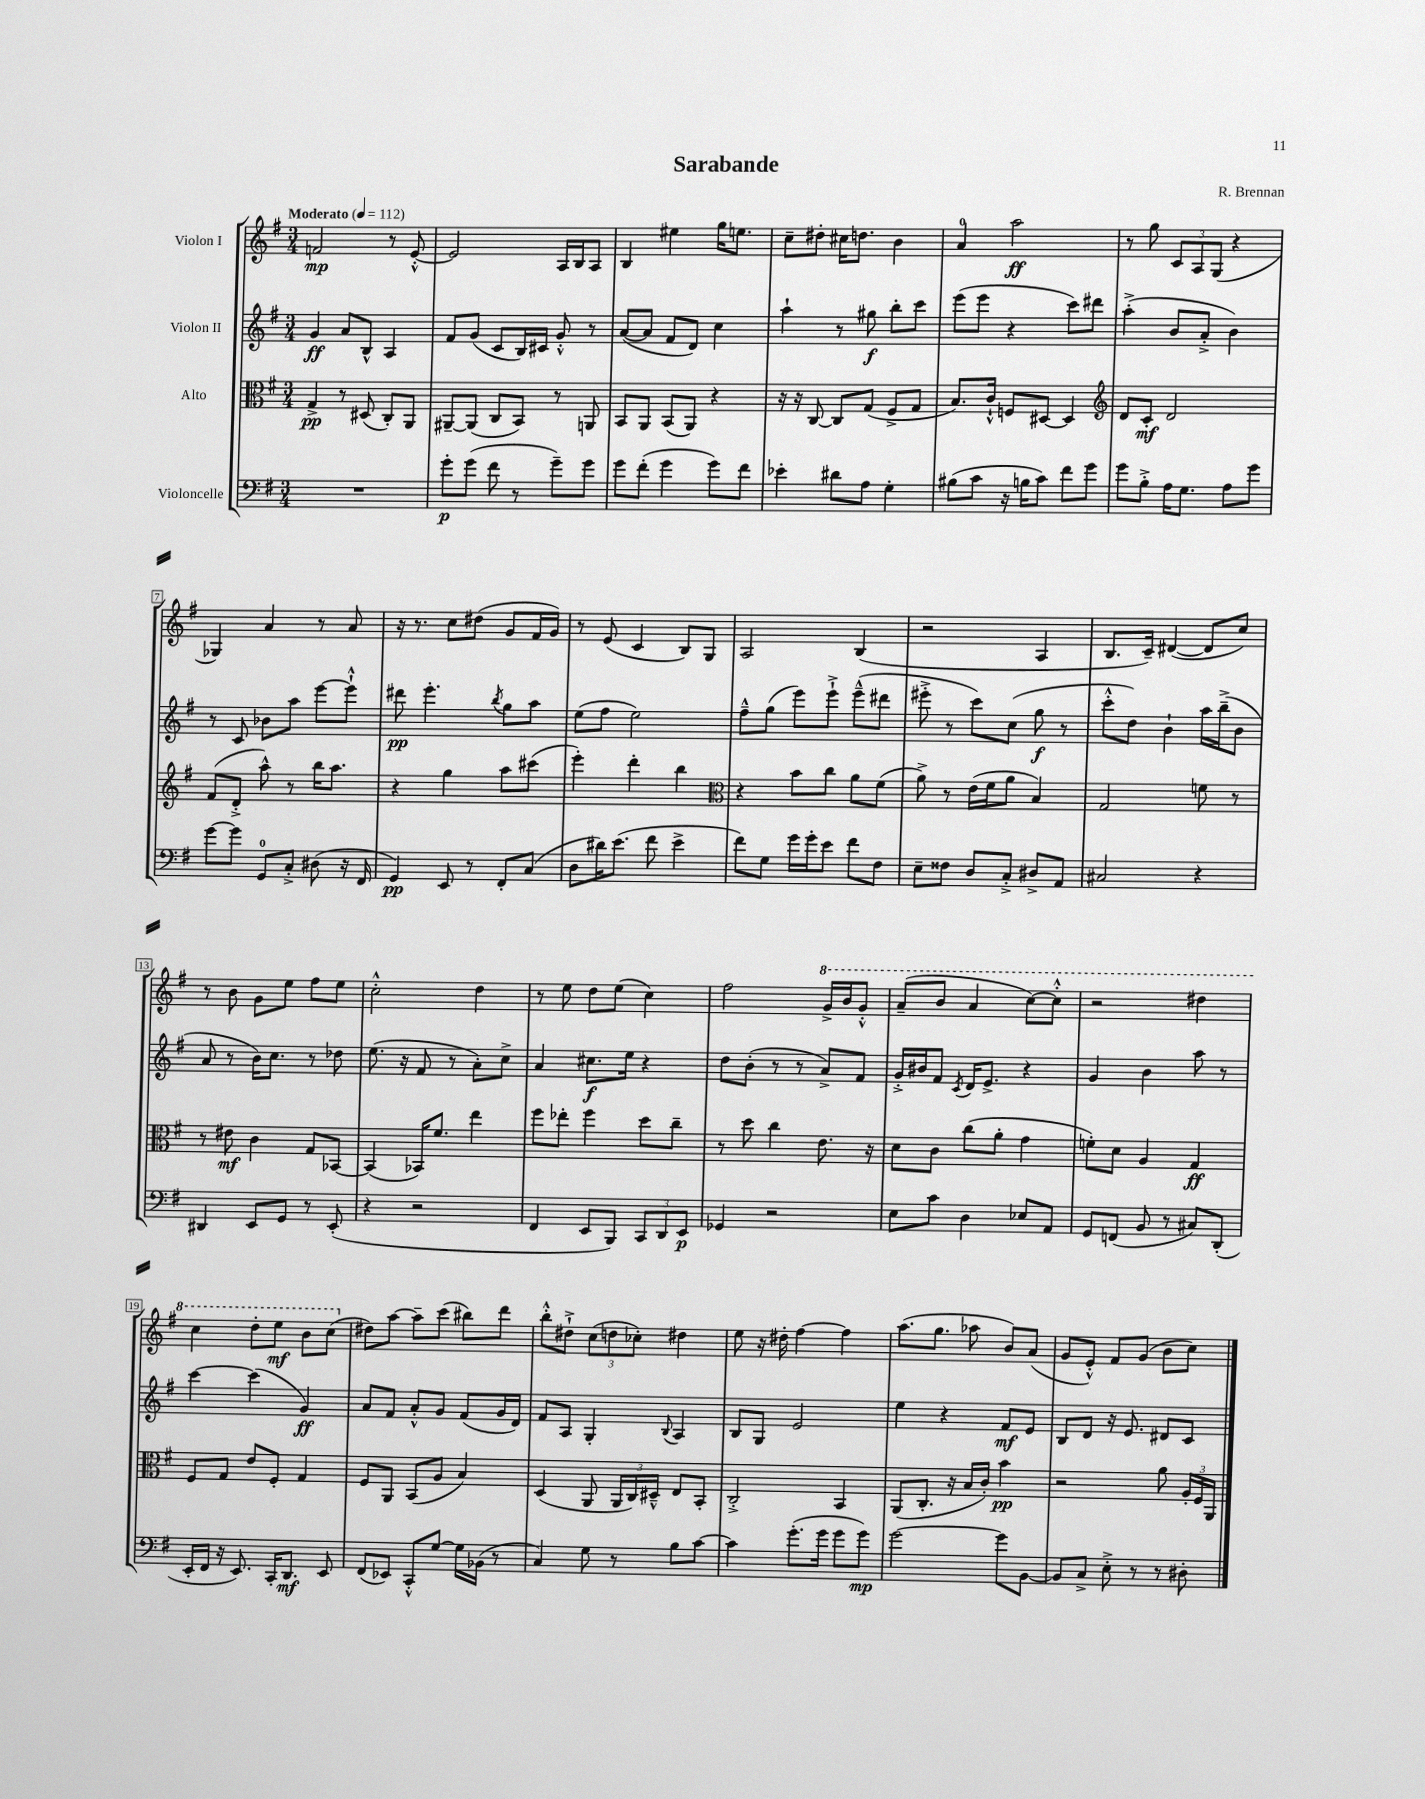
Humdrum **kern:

**kern	**kern	**kern	**kern
*staff4	*staff3	*staff2	*staff1
*clefF4	*clefC3	*clefG2	*clefG2
*k[f#]	*k[f#]	*k[f#]	*k[f#]
*M3/4	*M3/4	*M3/4	*M3/4
*MM112	*MM112	*MM112	*MM112
2.r	4G^	4g	2f
.	8r	8a	.
.	(8D#	8B^^	.
.	8C')	4A	8r
.	8AA	.	[8e'^^
=	=	=	=
8g'	[8AA#~	8f#	2e]
(8g	(8AA#]	(8g	.
8f#	8C	8c	.
8r	8BB)	16B)	.
.	.	16c#	.
8g~)	8r	8g'^^	16A
.	.	.	16B
8g	8AA	8r	8A
=	=	=	=
8g	8BB	([8a	4B
(8f#'	8AA	8a]	.
4g	(8BB	8f#	4ee#
.	8AA)	8d)	.
8g)	4r	4cc	16gg
.	.	.	8.ee
8f#	.	.	.
=	=	=	=
4e-'	16r	4aa`	8cc~
.	16r	.	.
.	[8C	.	8dd#'
8d#	8C]	8r	16cc#
.	.	.	8.dd
8A	(8G	8gg#	.
4G'	8F#^	8bb'	4b
.	8G	8ccc	.
=	=	=	=
(8B#	8.B)	(8eee	4a
8c	.	8eee	.
.	16c`^^	.	.
16r	8F	4r	2aa
16B	.	.	.
8c)	[8D#	.	.
8f#	4D#]	8ccc)	.
8g	.	8ddd#	.
=	=	=	=
*	*clefG2	*	*
8g	8d	(4aa'^	8r
8B'^	8c'	.	8gg
16A	2d	8b	12c
8.G	.	.	.
.	.	.	12A
.	.	8a'^	.
.	.	.	(12G
8A	.	4b)	4r
8g	.	.	.
=	=	=	=
[8g	(8f#	8r	4G-)
8g]	8d'^	8c	.
8GG	8aa^^)	8b-	4a
8C'^	8r	8aa	.
(8D#	16bb	[8eee	8r
.	8.aa	.	.
16r	.	8eee`^^]	8a
16FF#	.	.	.
=	=	=	=
4GG)	4r	8ddd#	16r
.	.	.	8.r
.	.	4.eee'	.
8EE	4gg	.	8cc
8r	.	.	(8dd#
.	.	8qbb	.
8FF#'	8aa	8gg	8g
(8C	(8ccc#	8aa	16f#
.	.	.	16g)
=	=	=	=
8D	4eee')	(8ee	8r
16d#)	.	8ff#	(8e
(8.e	.	.	.
.	4ddd'	2ee)	4c
8f#	.	.	.
4e^	4bb	.	8B)
.	.	.	8G
=	=	=	=
*	*clefC3	*	*
8f#)	4r	8ff#~^^	2A
8G	.	(8gg	.
16g	8b	8eee)	.
16g'	.	.	.
8e	8cc	8eee`^	.
8f#	8a	(8eee~^^	(4B
8F#	(8f#	8ddd#	.
=	=	=	=
8E~	8a^)	8eee#'^	2r
8F##	8r	8r	.
8D	(16e	8ccc)	.
.	16f#	.	.
8C'^	8a	(8cc	.
8D#^	4B)	8gg	4A
8AA	.	8r	.
=	=	=	=
2C#	2G	8ccc'^^	8.B
.	.	8dd)	.
.	.	.	16c~)
.	.	4b`	([4d#
4r	8f	16aa	8d#]
.	.	(16bb~^	.
.	8r	8b	8cc)
=	=	=	=
4DD#	8r	8a	8r
.	8e#	8r	8b
8EE	4c	16b)	8g
.	.	8.cc	.
8GG	.	.	8ee
8r	8G	8r	8ff#
(8EE'	[8BB-	8dd-	8ee
=	=	=	=
4r	(4BB-]	(8.ee	2cc'^^
.	.	16r	.
2r	16BB-)	8f#	.
.	8.f#	.	.
.	.	8r	.
.	4ee	8a')	4dd
.	.	8cc^	.
=	=	=	=
4FF#	8ff#	4a	8r
.	8ee-'	.	8ee
8EE	4ff#	8.cc#	8dd
8BBB)	.	.	(8ee
.	.	16ee	.
12CC	8dd	4r	4cc)
12DD	.	.	.
.	8cc~	.	.
12EE	.	.	.
=	=	=	=
4GG-	8r	8dd	2ff#
.	8dd	(8b'	.
2r	4cc	8r	.
.	.	8r	.
.	8.e	8a^)	16gg^
.	.	.	16bb
.	.	8f#	8gg'^^
.	16r	.	.
=	=	=	=
8E	8d	16g'^	(8aa~
.	.	16b#	.
8c	8c	8f#	8bb
.	.	8qc	.
4D	(8cc	16d	4aa
.	.	8.e^	.
.	8a'	.	.
8E-	4g	4r	[8ccc)
8AA	.	.	8ccc'^^]
=	=	=	=
8GG	8f')	4g	2r
(8FF	8d	.	.
8BB	4A	4b	.
8r	.	.	.
8C#)	4G	8aa	4ddd#
(8DD'	.	8r	.
=	=	=	=
16EE'	8F#	[4ccc	4ccc
16FF#	.	.	.
16r	8G	.	.
8.EE)	.	.	.
.	8e	(4ccc]	8ddd'
16CC'	8F#'	.	8eee
8.DD	.	.	.
.	4G	4g)	8bb
8EE	.	.	(8ccc
=	=	=	=
(8FF#	8F#	8a	8dd#)
8EE-)	8AA	8f#	[8aa
8CC'^^	(8BB	8a'^^	8aa~]
[8G	8A	8g	(8ccc
16G]	4B)	(8f#	8bb#)
(16BB-	.	.	.
8r	.	16g	8ddd
.	.	16d)	.
=	=	=	=
4C)	(4D	8f#	8bb'^^
.	.	8A	8dd#`^
8G	8AA	4G'	(12cc
.	.	.	12dd
8r	24AA	.	.
.	24C)	.	12cc-')
.	24D#~^^	.	.
.	.	8qqB	.
8B	8E	4A	4dd#
[8c	8BB'	.	.
=	=	=	=
4c]	2C'^	8B	8ee
.	.	8G	16r
.	.	.	16dd#'
(8.g'	.	2e	[4ff#
16g	.	.	.
8g	4BB	.	4ff#]
8g)	.	.	.
=	=	=	=
[2g	(8AA	4ee	(8.aa
.	8.C'	.	.
.	.	.	8.gg
.	.	4r	.
.	16r	.	.
.	16B	.	8aa-
.	16c')	.	.
8g]	4b	8f#	8b)
[8BB	.	8e	(8a
=	=	=	=
8BB]	2r	8B	8g
8C^	.	8d	8e'^^)
8E'^	.	16r	8f#
.	.	8.e	.
8r	.	.	(8g
8r	8a	8d#	8b
8D#'	24A'	8c	8cc)
.	24F#	.	.
.	24AA	.	.
==	==	==	==
*-	*-	*-	*-
